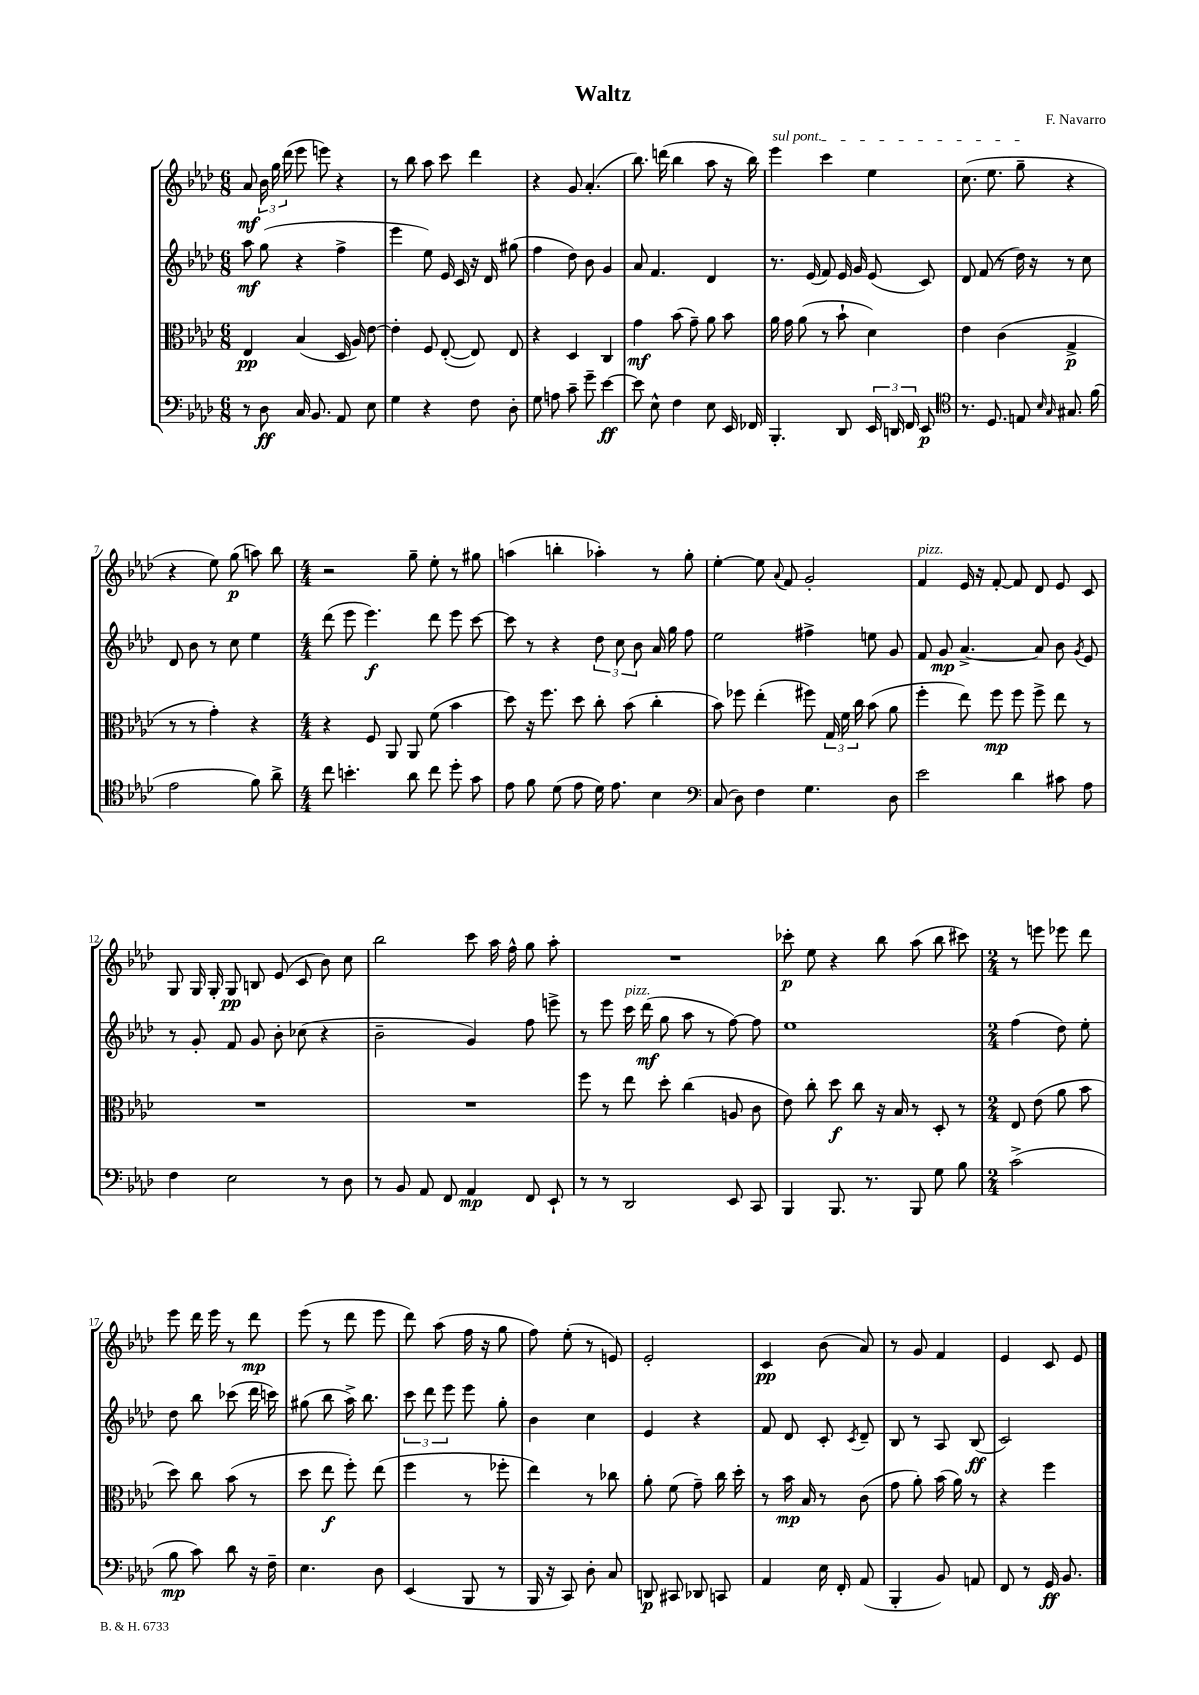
\header { title = "Waltz" composer = "F. Navarro" }
<<
\new StaffGroup <<
\new Staff = "s0" {
    \clef treble \key aes \major \numericTimeSignature \time 6/8
    \autoBeamOff aes'8\mf \tuplet 3/2 { bes'16 g''16 des'''16( } ees'''8 e'''8) r4 |
    r8 bes''8 aes''8 c'''8 des'''4 |
    r4 g'8 aes'4.-.( |
    bes''8.) d'''16( bes''4 aes''8 r16 bes''16) |
    \once \override TextSpanner.bound-details.left.text = \markup { \italic "sul pont." } ees'''4\startTextSpan c'''4 ees''4 |
    c''8.( ees''8. g''8--\stopTextSpan r4 |
    r4 ees''8) g''8\p( a''8) bes''8 |
    \numericTimeSignature \time 4/4 r2 g''8-- ees''8-. r8 gis''8 |
    a''4( b''4-. aes''4-.) r8 g''8-. |
    ees''4~-. ees''8 \appoggiatura { aes'8 } f'8 g'2-. |
    f'4^\markup { \italic "pizz." } ees'16 r16 f'8~-. f'8 des'8 ees'8 c'8 |
    g8 g16 g16-. g8\pp b8 ees'8( c'8 bes'8) c''8 |
    bes''2 c'''8 aes''16 f''16-^ g''8 aes''8-. |
    R1 |
    ces'''8-.\p ees''8 r4 bes''8 aes''8( bes''8 cis'''8) |
    \numericTimeSignature \time 2/4 r8 e'''8 ees'''8 des'''8 |
    ees'''8 des'''16 ees'''16 r8 des'''8\mp |
    ees'''8( r8 des'''8 ees'''8 |
    des'''8) aes''8( f''16 r16 g''8 |
    f''8) ees''8-.( r8 e'8) |
    ees'2-. |
    c'4\pp bes'8( aes'8) |
    r8 g'8 f'4 |
    ees'4 c'8 ees'8 \bar "|." |
}
\new Staff = "s1" {
    \clef treble \key aes \major \numericTimeSignature \time 6/8
    \autoBeamOff aes''8\mf g''8( r4 f''4-> |
    ees'''4 ees''8) ees'16 c'16 r16 des'16 gis''8( |
    f''4 des''8) bes'8 g'4 |
    aes'8 f'4. des'4 |
    r8. ees'16( f'8) ees'16 g'16 ees'8( c'8) |
    des'8 f'8( r8 des''16) r16 r8 c''8 |
    des'8 bes'8 r8 c''8 ees''4 |
    \numericTimeSignature \time 4/4 des'''8( ees'''8 ees'''4.\f) des'''8 ees'''8 c'''8~ |
    c'''8 r8 r4 \tuplet 3/2 { des''8 c''8 bes'8 } aes'16 g''16 f''8 |
    ees''2 fis''4-> e''8 g'8 |
    f'8 g'8\mp aes'4.~-> aes'8 bes'8 \acciaccatura { g'8 } ees'8 |
    r8 g'8-. f'8 g'8 bes'8-. ces''8( r4 |
    bes'2-- g'4) f''8 e'''8-> |
    r8 ees'''8 c'''16^\markup { \italic "pizz." } des'''16\mf( g''8 aes''8 r8 f''8~) f''8 |
    ees''1 |
    \numericTimeSignature \time 2/4 f''4( des''8) ees''8-. |
    des''8 bes''8 ces'''8( des'''16 c'''16) |
    gis''8( bes''8 aes''16->) bes''8. |
    \tuplet 3/2 { c'''8 des'''8 ees'''8 } ees'''8 g''8-. |
    bes'4 c''4 |
    ees'4 r4 |
    f'8 des'8 c'8-. \acciaccatura { c'8 } des'8-- |
    bes8 r8 aes8 bes8\ff( |
    c'2) \bar "|." |
}
\new Staff = "s2" {
    \clef alto \key aes \major \numericTimeSignature \time 6/8
    \autoBeamOff ees4\pp bes4( des16 aes16) ees'8~ |
    ees'4-. f8 ees8~-.( ees8) ees8 |
    r4 des4 c4 |
    g'4\mf bes'8( g'8--) aes'8 bes'8 |
    aes'16 g'16 aes'8( r8 bes'8-! des'4) |
    ees'4 c'4( g4->\p |
    r8 r8 g'4-.) r4 |
    \numericTimeSignature \time 4/4 r4 f8 aes,8 aes,8 f'8( bes'4 |
    des''8) r16 f''8. des''8 c''8-. bes'8( c''4-. |
    bes'8) fes''8 ees''4-.( fis''8) \tuplet 3/2 { g16 f'16 c''16 } bes'8( aes'8 |
    f''4-. ees''8) f''8\mp f''8 f''8-> ees''8 r8 |
    R1 |
    R1 |
    f''8 r8 ees''8 des''8-. c''4( a8 c'8 |
    ees'8) c''8-. des''8\f c''8 r16 bes16 r8 des8-. r8 |
    \numericTimeSignature \time 2/4 ees8 ees'8( aes'8 bes'8 |
    des''8) c''8 bes'8( r8 |
    des''8 ees''8\f f''8-.) ees''8( |
    f''4 r8 fes''8-. |
    ees''4) r8 ces''8 |
    aes'8-. f'8( g'8--) c''16 des''16-. |
    r8 bes'16\mp bes16 r8 c'8( |
    g'8 aes'8-.) bes'16( aes'16) r8 |
    r4 f''4 \bar "|." |
}
\new Staff = "s3" {
    \clef bass \key aes \major \numericTimeSignature \time 6/8
    \autoBeamOff r8 des8\ff c16 bes,8. aes,8 ees8 |
    g4 r4 f8 des8-. |
    g8 a8 c'8-- g'8-- ees'4~\ff |
    ees'8 ees8-^ f4 ees8 ees,16 fes,16 |
    bes,,4.-. des,8 \tuplet 3/2 { ees,16 d,16 f,16 } ees,8\p |
    \clef tenor r8. des8. e8 \grace { bes16 g16 } gis8. f'16( |
    ees'2 f'8) aes'8-> |
    \numericTimeSignature \time 4/4 c''8 b'4.-. aes'8 c''8 des''8-. g'8 |
    ees'8 f'8 des'8( ees'8 des'16) ees'8. bes4 |
    \clef bass c8( des8) f4 g4. des8 |
    ees'2 des'4 cis'8 aes8 |
    f4 ees2 r8 des8 |
    r8 bes,8 aes,8 f,8 aes,4\mp f,8 ees,8-! |
    r8 r8 des,2 ees,8 c,8 |
    bes,,4 bes,,8. r8. bes,,8 g8 bes8 |
    \numericTimeSignature \time 2/4 c'2->( |
    bes8\mp c'8) des'8 r16 f16-- |
    ees4. des8 |
    ees,4( bes,,8 r8 |
    bes,,16 r16 c,8) des8-. c8 |
    d,8\p cis,8 des,8 c,8 |
    aes,4 ees16 f,16-. aes,8( |
    bes,,4-. bes,8) a,8 |
    f,8 r8 g,16\ff bes,8. \bar "|." |
}
>>
>>
